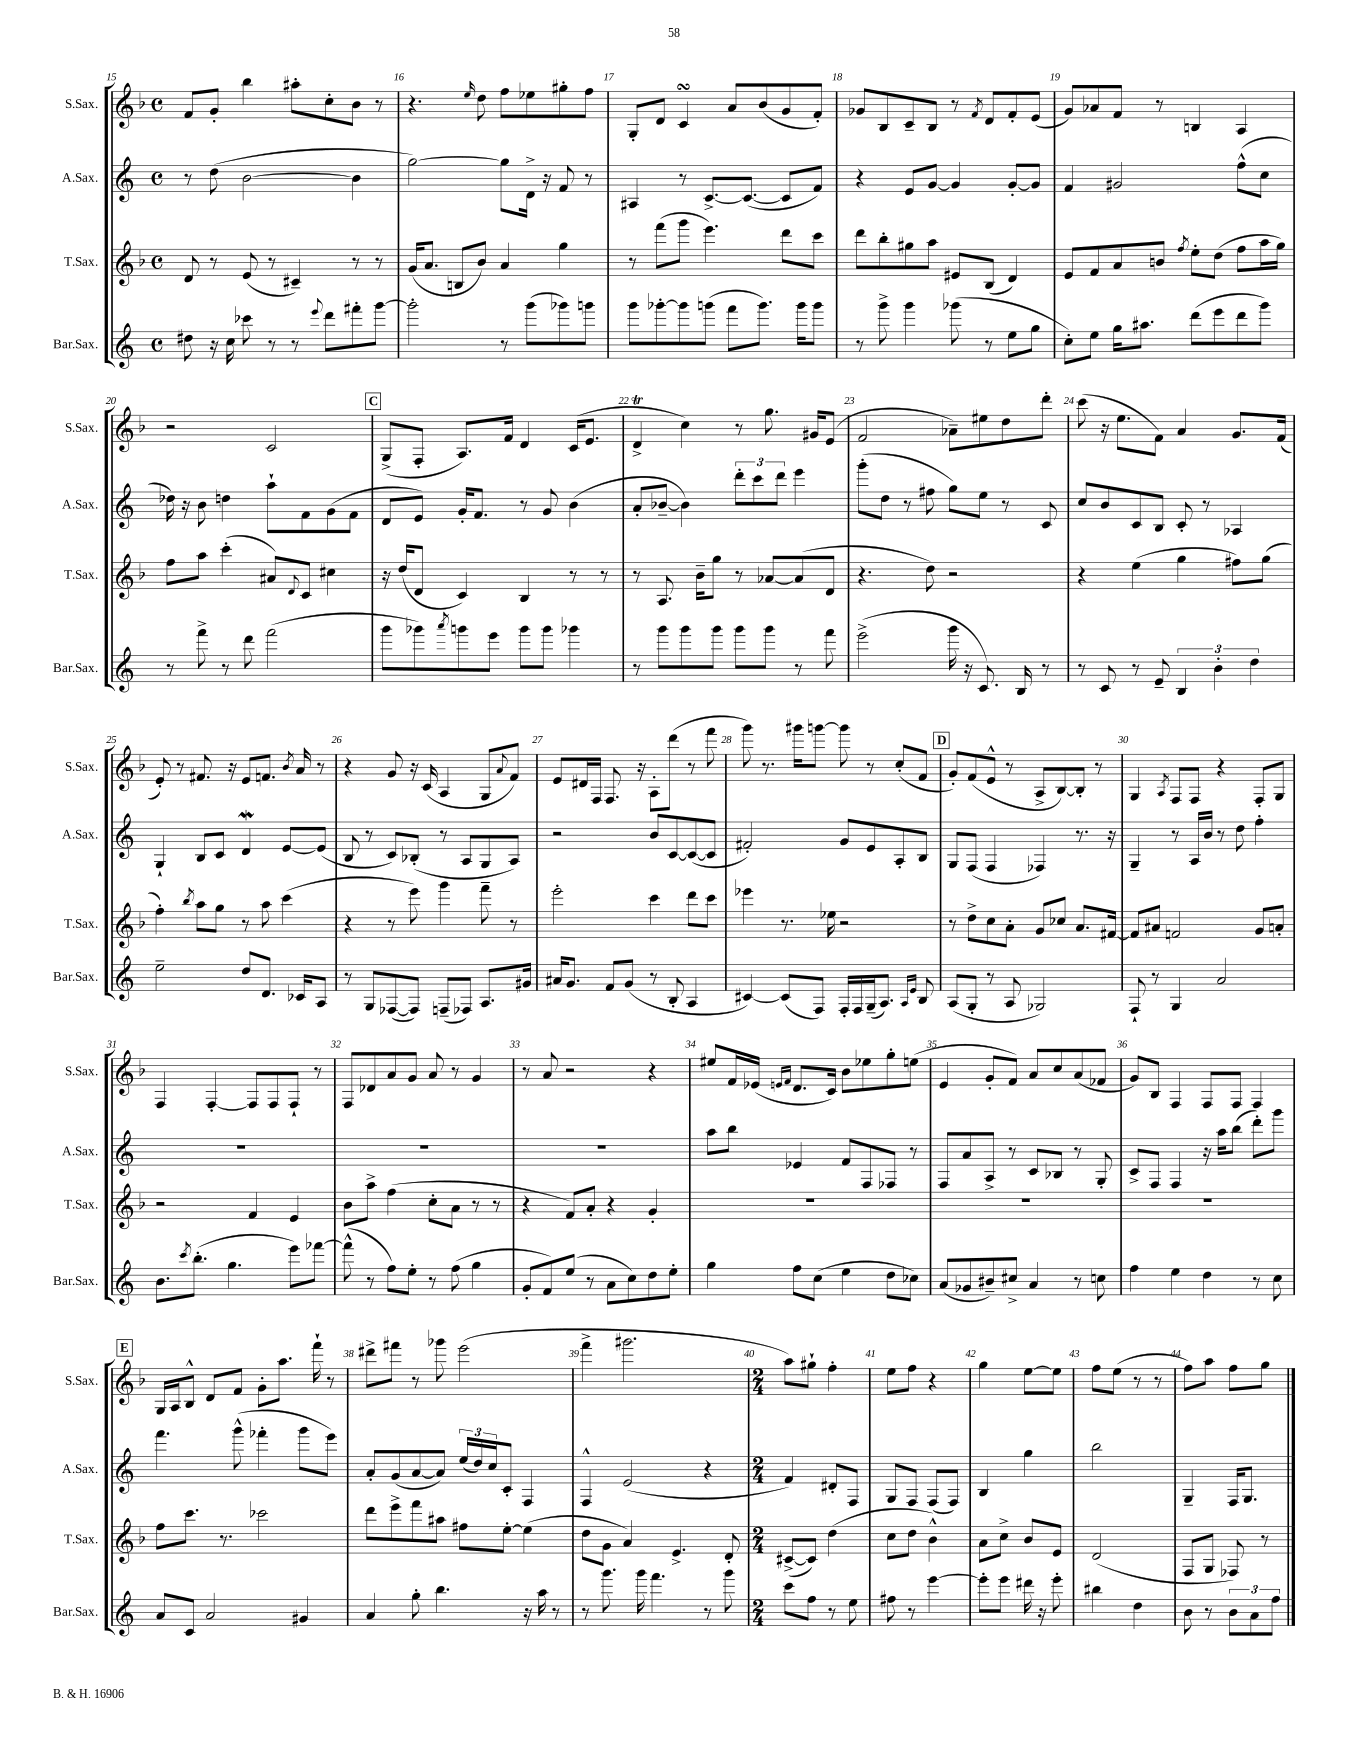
<<
\new StaffGroup <<
\new Staff = "s0" \with { instrumentName = "S.Sax." shortInstrumentName = "S.Sax." } {
    \clef treble \key f \major \defaultTimeSignature \time 4/4
    f'8 g'8-. bes''4 ais''8-. c''8-. bes'8 r8 |
    r4. \grace { e''16 } d''8 f''8 ees''8 gis''8-. f''8 |
    g8-. d'8 c'4\turn a'8 bes'8( g'8 f'8-.) |
    ges'8 bes8 c'8-- bes8 r8 \acciaccatura { f'8 } d'8 f'8-. e'8( |
    g'8) aes'8 f'8 r8 b4 a4 |
    r2 c'2 |
    \mark \markup { \box "C" } g8->( f8-. a8.) f'16 d'4 c'16( e'8. |
    d'4->\trill c''4) r8 g''8. gis'16 e'8( |
    f'2 aes'8--) eis''8 d''8 d'''8-. |
    c'''8( r16 e''8. f'8) a'4 g'8. f'16( |
    e'8-.) r8 fis'8. r16 e'8 f'8. \acciaccatura { bes'8 } a'16 r8 |
    r4 g'8 r16 c'16( a4 g8 \appoggiatura { a'8 } f'8) |
    e'8 dis'16 f16 f8. r16 a8-. d'''8( r8 f'''8 |
    g'''8) r8. gis'''16 g'''8~ g'''8 r8 c''8-.( f'8 |
    \mark \markup { \box "D" } g'8-.) f'8( e'8-^ r8 a8-> bes8~) bes8-. r8 |
    g4 \acciaccatura { a8 } f8 f8 r4 f8-. g8 |
    f4 f4~-. f8 f8 f8-! r8 |
    f8 des'8 a'8 g'8 a'8 r8 g'4 |
    r8 a'8 r2 r4 |
    eis''8 f'16 ees'16( \grace { e'16 f'16 } d'8. c'16) bes'8 ees''8 g''8-. e''8( |
    e'4 g'8-. f'8) a'8 c''8 a'8( fes'8 |
    g'8) bes8 f4 f8 f8 f4 |
    \mark \markup { \box "E" } g16 a16 bes8-^ d'8 f'8 g'8-. a''8. f'''16-! r8 |
    dis'''8-> fis'''8 r8 ges'''8 e'''2( |
    f'''4-> gis'''2. |
    \numericTimeSignature \time 2/4 a''8) gis''8-! f''4-. |
    e''8 f''8 r4 |
    g''4 e''8~ e''8 |
    f''8 e''8( r8 r8 |
    f''8) a''8 f''8 g''8 \bar "|." |
}
\new Staff = "s1" \with { instrumentName = "A.Sax." shortInstrumentName = "A.Sax." } {
    \clef treble \key c \major \defaultTimeSignature \time 4/4
    r8 d''8( b'2~ b'4 |
    g''2~) g''8 d'16-> r16 f'8 r8 |
    ais4 r8 c'8.~-> c'8.~( c'8 f'8) |
    r4 e'8 g'8~ g'4 g'8~-. g'8 |
    f'4 gis'2 f''8-^( c''8 |
    des''16) r16 b'8 d''4 a''8-! f'8 g'8( f'8 |
    \mark \markup { \box "C" } d'8 e'8) g'16-. f'8. r8 g'8 b'4( |
    a'8-. bes'8~-- bes'4) \tuplet 3/2 { d'''8-. c'''8 d'''8 } e'''4 |
    g'''8-.( d''8 r8 fis''8 g''8) e''8 r8 c'8 |
    c''8 b'8 c'8 b8 c'8-. r8 aes4 |
    g4-! b8 c'8 d'4\mordent e'8~ e'8( |
    b8 r8 c'8) bes8-.( r8 a8 g8 a8) |
    r2 b'8 c'8~ c'8~( c'8 |
    fis'2-.) g'8 e'8 a8-. b8 |
    \mark \markup { \box "D" } g8 f8( f4 fes4) r8. r16 |
    g4-- r8 a16 b'16 r8 d''8 f''4-. |
    R1 |
    R1 |
    R1 |
    a''8 b''8 ees'4 f'8 f8 fes8 r8 |
    f8 a'8 a8-> r8 c'8 bes8 r8 g8-. |
    c'8-> f8 f4 r16 a''16 b''8( d'''8-.) g'''8 |
    \mark \markup { \box "E" } f'''4. g'''8-^( fes'''4-. g'''8 e'''8) |
    a'8-. g'8( a'8~ a'8) \tuplet 3/2 { e''16( d''16) c''16 } c'8-. f4 |
    f4-^ e'2( r4 |
    \numericTimeSignature \time 2/4 f'4) dis'8-. f8 |
    g8 f8 f8( f8) |
    b4 g''4 |
    b''2 |
    g4-- f16 g8. \bar "|." |
}
\new Staff = "s2" \with { instrumentName = "T.Sax." shortInstrumentName = "T.Sax." } {
    \clef treble \key f \major \defaultTimeSignature \time 4/4
    d'8 r8 e'8( r8 cis'4--) r8 r8 |
    g'16( a'8. b8 bes'8) a'4 g''4 |
    r8 f'''8( g'''8 e'''4.) d'''8 c'''8 |
    d'''8 bes''8-. gis''8 a''8 eis'8 bes8( d'4) |
    e'8 f'8 a'8 b'8 \acciaccatura { f''8 } e''8-. d''8( f''8 a''16 g''16) |
    f''8 a''8 c'''4-.( ais'8) \appoggiatura { d'8 } c'8 cis''4 |
    \mark \markup { \box "C" } r16 d''16( d'8 c'4) bes4 r8 r8 |
    r8 a8. bes'16-- g''8 r8 aes'8~ aes'8( d'8 |
    r4. d''8) r2 |
    r4 e''4( g''4 fis''8) g''8( |
    f''4-.) \acciaccatura { bes''8 } a''8 g''8 r8 a''8 c'''4( |
    r4 r8 e'''8) g'''4 f'''8-- r8 |
    e'''2-. c'''4 d'''8 c'''8 |
    ees'''4 r8. ees''16 r2 |
    \mark \markup { \box "D" } r8 d''8-> c''8 a'8-. g'8 ces''8 a'8. fis'16~ |
    fis'8 ais'8 f'2 g'8 a'8-. |
    r2 f'4 e'4 |
    bes'8 a''8-> f''4( c''8-. a'8 r8 r8 |
    r4 f'8) a'8-. r4 g'4-. |
    R1 |
    R1 |
    R1 |
    \mark \markup { \box "E" } f''8 c'''8. r8. ces'''2 |
    d'''8 e'''8-> f'''8 ais''8 fis''8 e''8~-. e''4( |
    d''8 g'8 a'4) e'4.-> d'8-. |
    \numericTimeSignature \time 2/4 cis'8~->( cis'8) d''4( |
    c''8 d''8 bes'4-^) |
    a'8 c''8-> bes'8 e'8 |
    d'2( |
    f8 g8 fes8) r8 \bar "|." |
}
\new Staff = "s3" \with { instrumentName = "Bar.Sax." shortInstrumentName = "Bar.Sax." } {
    \clef treble \key c \major \defaultTimeSignature \time 4/4
    dis''8 r16 c''16 ces'''8 r8 r8 \appoggiatura { e'''8 } d'''8 fis'''8-. g'''8~ |
    g'''2-. r8 g'''8( ges'''8) g'''8 |
    g'''8 ges'''8~-. ges'''8 g'''8( f'''8 g'''8.) g'''16 g'''8 |
    r8 g'''8-> g'''4 ges'''8( r8 e''8 g''8 |
    c''8-.) e''8 g''16 ais''8. d'''8( e'''8 d'''8 g'''8) |
    r8 f'''8-> r8 d'''8 f'''2( |
    \mark \markup { \box "C" } g'''8 ges'''8) \acciaccatura { a'''8 } g'''8 e'''8 g'''8 g'''8 ges'''4 |
    r8 g'''8 g'''8 g'''8 g'''8 g'''8 r8 f'''8 |
    e'''2->( g'''16 r16 c'8.) b16 r8 |
    r8 c'8 r8 e'8-- \tuplet 3/2 { b4 b'4-. d''4 } |
    e''2-- d''8 d'8. ces'16 a8 |
    r8 g8 fes8~( fes8) f8--( fes8) a8. gis'16 |
    ais'16 g'8. f'8 g'8( r8 b8-. a4 |
    cis'4~) cis'8( f8) f16-. f16 g16--( a8.) \grace { a16 e'16 } b8 |
    \mark \markup { \box "D" } a8( g8-. r8 a8 ges2) |
    f8-! r8 g4 a'2 |
    b'8. \acciaccatura { c'''8 } b''8.-.( g''4. e'''8) fes'''8~ |
    fes'''8-^( r8 f''8) e''8-. r8 f''8( g''4 |
    g'8-. f'8) e''8( r8 a'8 c''8) d''8 e''8-. |
    g''4 f''8 c''8( e''4 d''8 ces''8) |
    a'8( ges'8 bis'8--) cis''8-> a'4 r8 c''8 |
    f''4 e''4 d''4 r8 c''8 |
    \mark \markup { \box "E" } a'8 c'8 a'2 gis'4 |
    a'4 g''8-. b''4. r16 a''16 r8 |
    r8 g'''8. g'''16 f'''4. r8 g'''8 |
    \numericTimeSignature \time 2/4 c'''8 f''8 r8 e''8 |
    fis''8 r8 e'''4~ |
    e'''8-. e'''8 dis'''16 r16 e'''8-. |
    bis''4 d''4 |
    b'8 r8 \tuplet 3/2 { b'8 a'8 f''8 } \bar "|." |
}
>>
>>
\layout { \context { \Score currentBarNumber = #15 \override BarNumber.break-visibility = ##(#f #t #t) barNumberVisibility = #all-bar-numbers-visible } }
